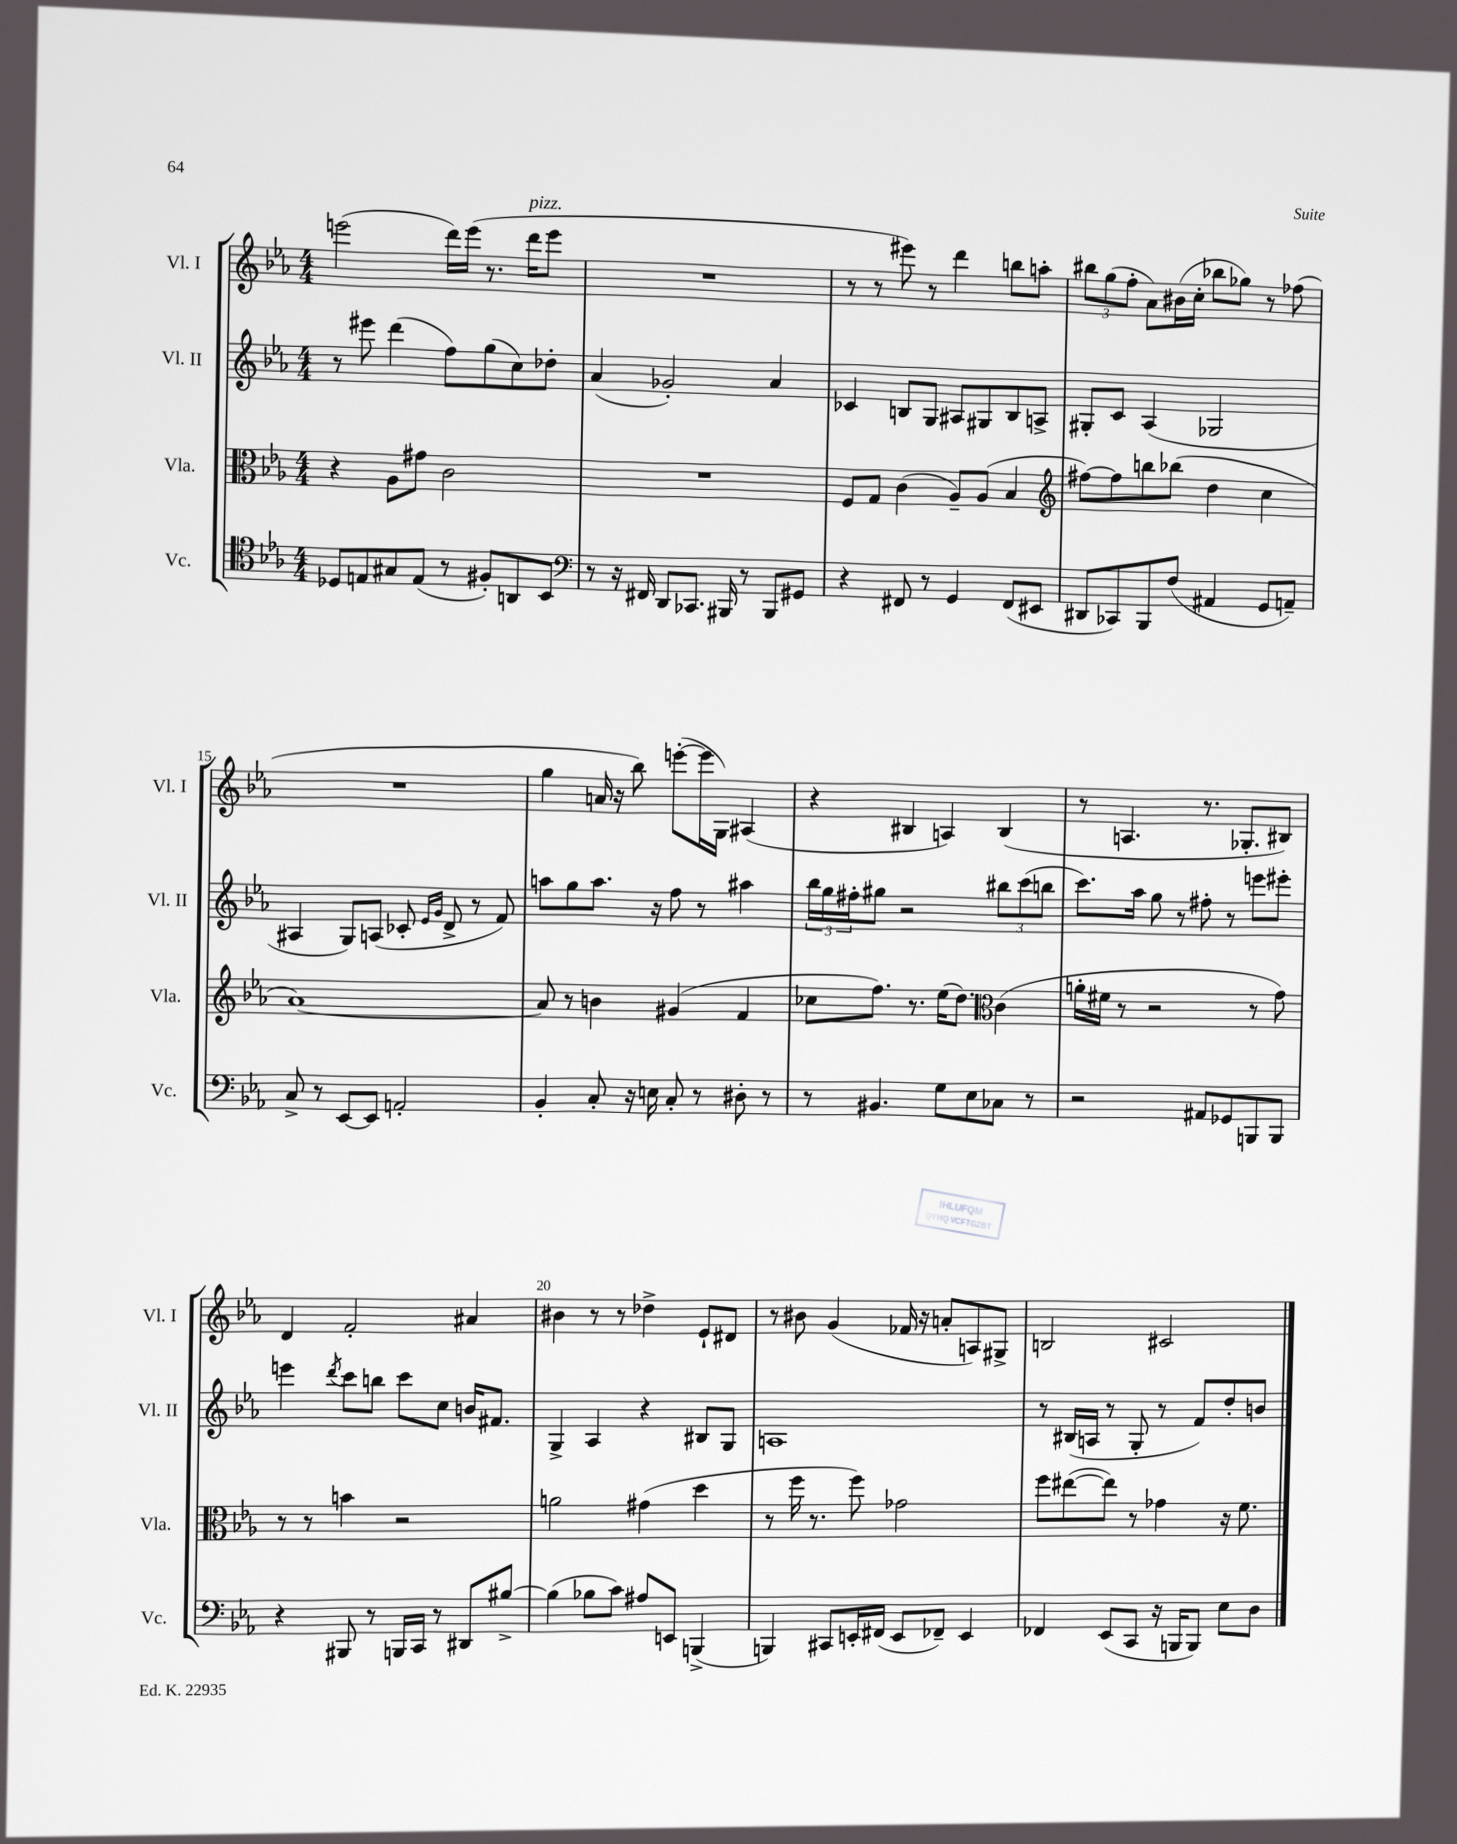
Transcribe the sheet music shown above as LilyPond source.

<<
\new StaffGroup <<
\new Staff = "s0" \with { instrumentName = "Vl. I" shortInstrumentName = "Vl. I" } {
    \clef treble \key ees \major \numericTimeSignature \time 4/4
    e'''2( d'''16) e'''16( r8. d'''16^\markup { \italic "pizz." } e'''8 |
    R1 |
    r8 r8 eis'''8) r8 d'''4 b''8 a''8-. |
    \tuplet 3/2 { bis''8 g''8( f''8-. } aes'8) bis'16( c''16-. bes''8 ges''8) r8 fes''8( |
    R1 |
    g''4 a'16 r16 bes''8) e'''8~-.( e'''16 g16) ais4( |
    r4 bis4 a4) bis4( |
    r8 a4. r8. ges8.-. bis8) |
    d'4 f'2-. ais'4 |
    bis'4 r8 r8 des''4-> ees'8-! dis'8 |
    r8 bis'8 g'4( fes'16 r16 a'8-. a8) gis8-> |
    b2 cis'2 \bar "|." |
}
\new Staff = "s1" \with { instrumentName = "Vl. II" shortInstrumentName = "Vl. II" } {
    \clef treble \key ees \major \numericTimeSignature \time 4/4
    r8 eis'''8 d'''4( f''8) g''8( c''8) des''8-. |
    aes'4( ges'2-.) aes'4 |
    ces'4 b8 g8 ais8 gis8 b8 a8-> |
    gis8-. c'8 aes4( ges2 |
    ais4 g8) a8( ces'8-. \grace { ees'16 g'16 } d'8-> r8 f'8) |
    a''8 g''8 a''8. r16 f''8 r8 ais''4 |
    \tuplet 3/2 { bes''16 g''16 fis''16-. } gis''8 r2 \tuplet 3/2 { bis''8 c'''8( b''8 } |
    c'''8.) aes''16 g''8 r8 fis''8-. r8 e'''8 eis'''8-. |
    e'''4 \acciaccatura { d'''8 } c'''8 b''8 c'''8 c''8 b'16 fis'8. |
    g4-> aes4 r4 bis8 g8 |
    a1 |
    r8 bis16( a16 r8 g8-. r8 f'8) d''8-. b'8 \bar "|." |
}
\new Staff = "s2" \with { instrumentName = "Vla." shortInstrumentName = "Vla." } {
    \clef alto \key ees \major \numericTimeSignature \time 4/4
    r4 aes8 gis'8 c'2 |
    R1 |
    f8 g8 c'4( aes8--) aes8( bes4 |
    \clef treble fis''8~) fis''8 b''8 bes''8( d''4 c''4 |
    aes'1~) |
    aes'8 r8 b'4 gis'4( f'4 |
    ces''8 f''8.) r8. ees''16( d''8.) \clef alto c'4( |
    a'16-. fis'16 r8 r2 r8 g'8) |
    r8 r8 b'4 r2 |
    a'2 gis'4( d''4 |
    r8 f''16 r8. f''8) ges'2 |
    f''8 eis''8~( eis''8) r8 ges'4 r16 f'8. \bar "|." |
}
\new Staff = "s3" \with { instrumentName = "Vc." shortInstrumentName = "Vc." } {
    \clef tenor \key ees \major \numericTimeSignature \time 4/4
    des8 e8 gis8 e8( r8 fis8-.) a,8 bes,8 |
    \clef bass r8 r16 fis,16 d,8 ces,8. bis,,16 r8 bis,,8 gis,8 |
    r4 fis,8 r8 g,4 fis,8( eis,8 |
    dis,8 ces,8) bes,,8 f8( ais,4 g,8 a,8--) |
    c8-> r8 ees,8~ ees,8 a,2-. |
    bes,4-. c8-. r16 e16 c8-. r8 dis8-. r8 |
    r8 bis,4. g8 ees8 ces8 r8 |
    r2 ais,8 ges,8 b,,8 b,,8 |
    r4 bis,,8 r8 b,,16 c,16 r8 dis,8 bis8~-> |
    bis4( bes8 c'8) ais8 e,8 b,,4->( |
    b,,4) cis,8 e,16-. fis,16( e,8 fes,8--) e,4 |
    fes,4 ees,8( c,8 r16 b,,16 b,,8) ees8 d8 \bar "|." |
}
>>
>>
\layout { \context { \Score currentBarNumber = #11 \override BarNumber.break-visibility = ##(#f #t #t) barNumberVisibility = #(every-nth-bar-number-visible 5) } }
